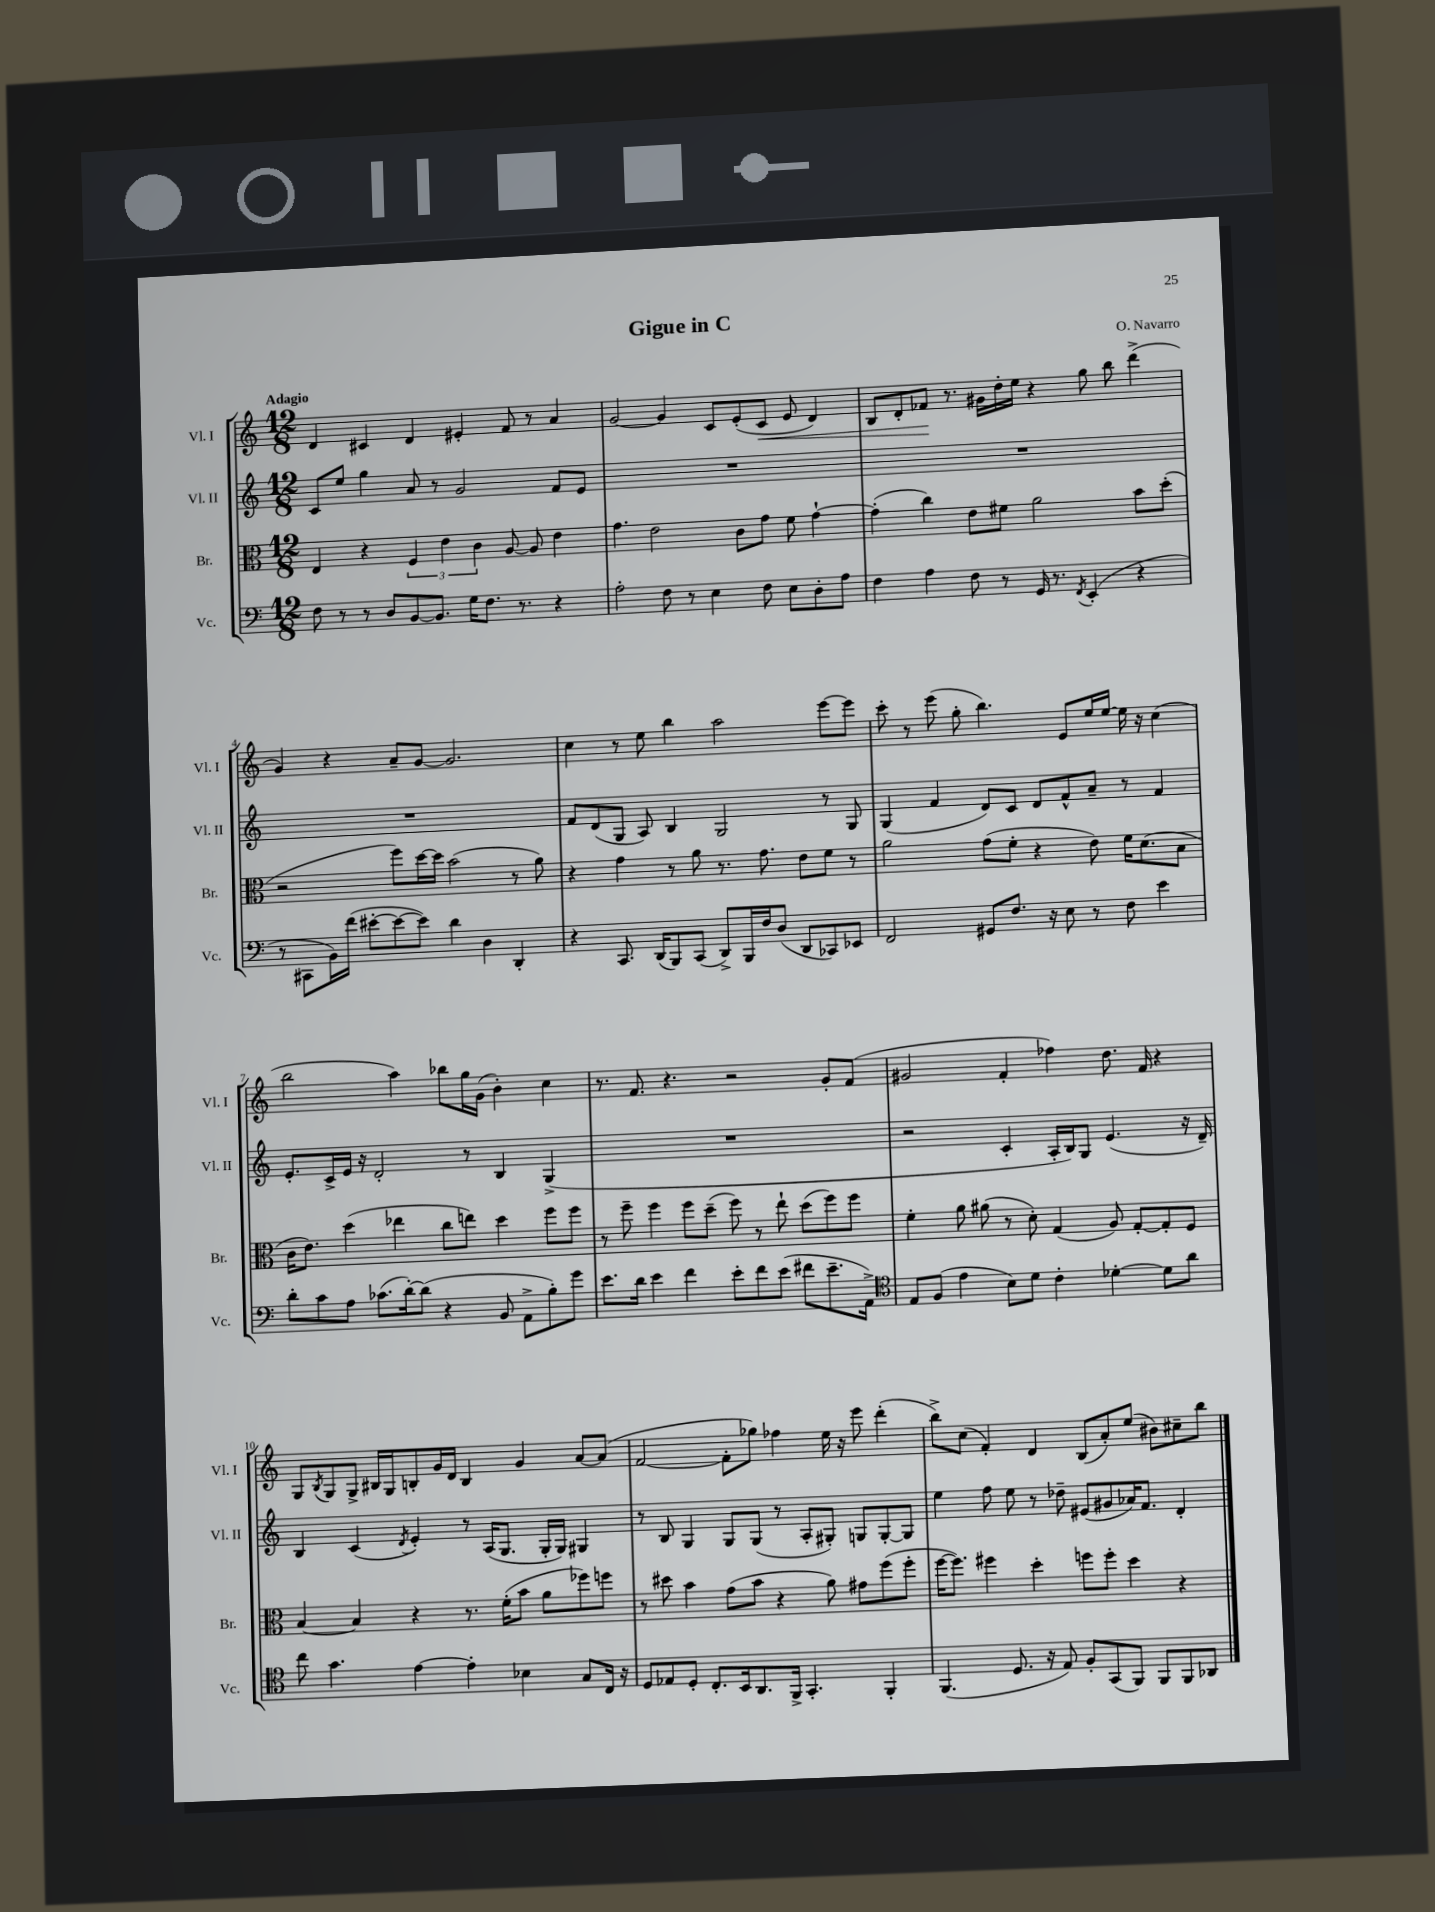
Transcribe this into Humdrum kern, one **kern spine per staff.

**kern	**kern	**kern	**kern
*staff4	*staff3	*staff2	*staff1
*clefF4	*clefC3	*clefG2	*clefG2
*k[]	*k[]	*k[]	*k[]
*M12/8	*M12/8	*M12/8	*M12/8
8F\	4E/	8c/L	4d/
8r	.	8ee/J	.
8r	4r	4gg\	4c#/
8D/L	.	.	.
[8BB/	6F/	8a/	4d/
8.BB/]J	.	8r	.
.	6e\	.	.
.	.	2g/	4e#'/
16G\LK	.	.	.
.	6c\	.	.
8.F\J	.	.	.
.	[8A/	.	8f/
8.r	.	.	.
.	8A/]	.	8r
4r	4e\	8f/L	4a/
.	.	8e/J	.
=	=	=	=
2A'\	4.g\	1.r	[2g/
.	2e\	.	.
8F\	.	.	4g/]
8r	.	.	.
4E\	.	.	8c/L
.	8c\L	.	(8e'/
8F\	8g\J	.	8c/J
8E\L	8f\	.	8e/
8D'\	[4g`\	.	4d/)
8A\J	.	.	.
=	=	=	=
4F\	(4g'\]	1.r	8B/L
.	.	.	8d'/
4A\	4cc\)	.	8f-/J
.	.	.	8.r
8F\	8e\L	.	.
.	.	.	16g#\LL
8r	8f#\J	.	16dd'\
.	.	.	16ee\JJ
16GG/	2a\	.	4r
8.r	.	.	.
8qFF/	.	.	.
(4EE'/	.	.	8gg\
.	.	.	8bb\
4r	8b\L	.	(4ddd^\
.	(8dd'\J	.	.
=	=	=	=
8r	2r	1.r	4g/)
8CC#\L	.	.	.
16BB\L)	.	.	4r
(16f\JJ	.	.	.
[8e#'\L	.	.	.
8e#\_	8ff\L)	.	8a~/L
8e#\]J)	[16dd\L	.	[8g/J
.	16dd\]JJ	.	.
4d\	(2b\	.	2.g/]
4D\	.	.	.
4DD'/	8r	.	.
.	8a\)	.	.
=	=	=	=
4r	4r	8f/L	4cc\
.	.	(8d/	.
8.CC/	4g\	8G/J	8r
.	.	8A/)	8ee\
(16DD/LK	.	.	.
8BBB/)	8r	4B/	4bb\
(8CC/J	8a\	.	.
8DD^/L)	8.r	2G/	2aa\
16BBB/L	.	.	.
16F/J	8.g\	.	.
(8D/J	.	.	.
8DD/L	8e\L	.	.
8CC-/)	8f\J	8r	[8eee\L
8EE-/J	8r	8G/	8eee\]J
=	=	=	=
2FF/	2a\	(4G/	8ccc'\
.	.	.	8r
.	.	4f/	(8eee\
.	.	.	8gg'\
8GG#/L	(8g\L	8d/L)	4.bb\)
8.F/J	8f'\J	8c/J	.
.	4r	8d/L	.
16r	.	.	.
8E\	.	8f^^/	8e/L
8r	8e\)	8a~/J	16ee/L
.	.	.	[16ee/JJ
8F\	16f\LK	8r	16ee\]
.	(8.d\	.	16r
4e\	.	4f/	(4cc\
.	8B\J	.	.
=	=	=	=
8d'\L	16c\LK	8.e'/L	2bb\
.	8.e\J)	.	.
8c\	.	.	.
.	.	16c^/L	.
8A\J	(4dd\	16e/JJ	.
.	.	16r	.
(8.c-\L	.	2d'/	.
.	4ee-\	.	4aa\)
[16d'\k)	.	.	.
(8d\]J	.	.	.
4r	8cc\L	.	8bb-\L
.	8ee\J)	8r	16gg\L
.	.	.	(16g\JJ
8BB/	4dd\	4B/	4b'\)
8AA^\L	.	.	.
8B'\)	8ff\L	(4G^/	4cc\
8g\J	8ff\J	.	.
=	=	=	=
8.e\L	8r	1.r	8.r
.	8ff~\	.	.
16d\Jk	.	.	8.f/
4e\	4ff\	.	.
.	.	.	4.r
4f\	8ff\L	.	.
.	(8dd~\J	.	.
8e'\L	8ff\)	.	2r
8f\	8r	.	.
(8e\J	8ee`\	.	.
8f#\L	(8dd\L	.	.
8.e~\	8ff\)	.	8g'/L
.	8ff\J	.	(8f/J
16AA^\Jk)	.	.	.
=	=	=	=
*clefC4	*	*	*
8E/L	4f'\	2r	2g#/
(8F/J	.	.	.
4e\	8a\	.	.
.	(8a#\	.	.
8B\L)	8r	4c'/	4f'/
8d\J	8d'\)	.	.
4c'\	(4G/	16A'/LL	4ff-\)
.	.	16B/J)	.
.	.	8G/J	.
[4d-'\	8A/)	(4.e/	8.dd\
.	[8G'/L	.	.
.	.	.	16f/
8d-\]L	8G'/]	.	4r
8a\J	8F/J	16r	.
.	.	16d~/)	.
=	=	=	=
8cc\	[4B/	4B/	8G/L
.	.	.	8qB/
4.g\	.	.	8G/
.	4B/]	(4c/	8G^/J
.	.	.	16B#/LL
.	.	.	16G/J
.	.	8qd/	.
[4e\	4r	4e'/)	8B'/
.	.	.	16g/L
.	.	.	16d/JJ
4e'\]	8.r	8r	4B/
.	.	(16A/LK	.
.	(16f'\LK	8.G/J	.
4B-\	8b\J	.	4g/
.	8a\L	16G'/LL	.
.	.	16G/JJ)	.
8G/L	8ff-\)	4G#/	[8a/L
16C/Jk	8ff\J	.	(8a/]J
16r	.	.	.
=	=	=	=
8D/L	8r	8r	[2f/
8E-/	8dd#\	8B/	.
8D'/J	4b\	4G/	.
8.C'/L	.	.	.
.	(8g\L	8G/L	8f'\]L
16BB/k	.	.	.
8.AA/	8b\J	(8G/J	8gg-\J)
.	4r	8r	4ff-\
16FF^/Jk	.	.	.
4.GG'/	.	8A'/L	.
.	8a\)	8G#'/J)	16ee\
.	.	.	16r
.	8g#\L	8G/L	8eee\
4FF'/	(8ff\	[8G'/	(4ddd'\
.	8ff'\J	8G/]J	.
=	=	=	=
(4.FF/	[16ff\LK	4ee\	8bb^\L)
.	8.ff\]J)	.	.
.	.	.	(8cc\J
.	4ff#\	8ff\	4f'/)
8.D/	.	8ee\	.
.	4dd'\	8r	4d/
16r	.	.	.
8E/)	.	8dd-~\	.
8F'/L	8ff\L	(8e#/L	(8B/L
(8GG/	8ff'\J	8g#/	8a'/)
8FF/J)	4dd\	16a-/K)	(8ee/J
.	.	8.f/J	.
8FF/L	.	.	8b#\L)
8FF/	4r	4d'/	8cc#~\
8AA-/J	.	.	8bb\J
==	==	==	==
*-	*-	*-	*-
